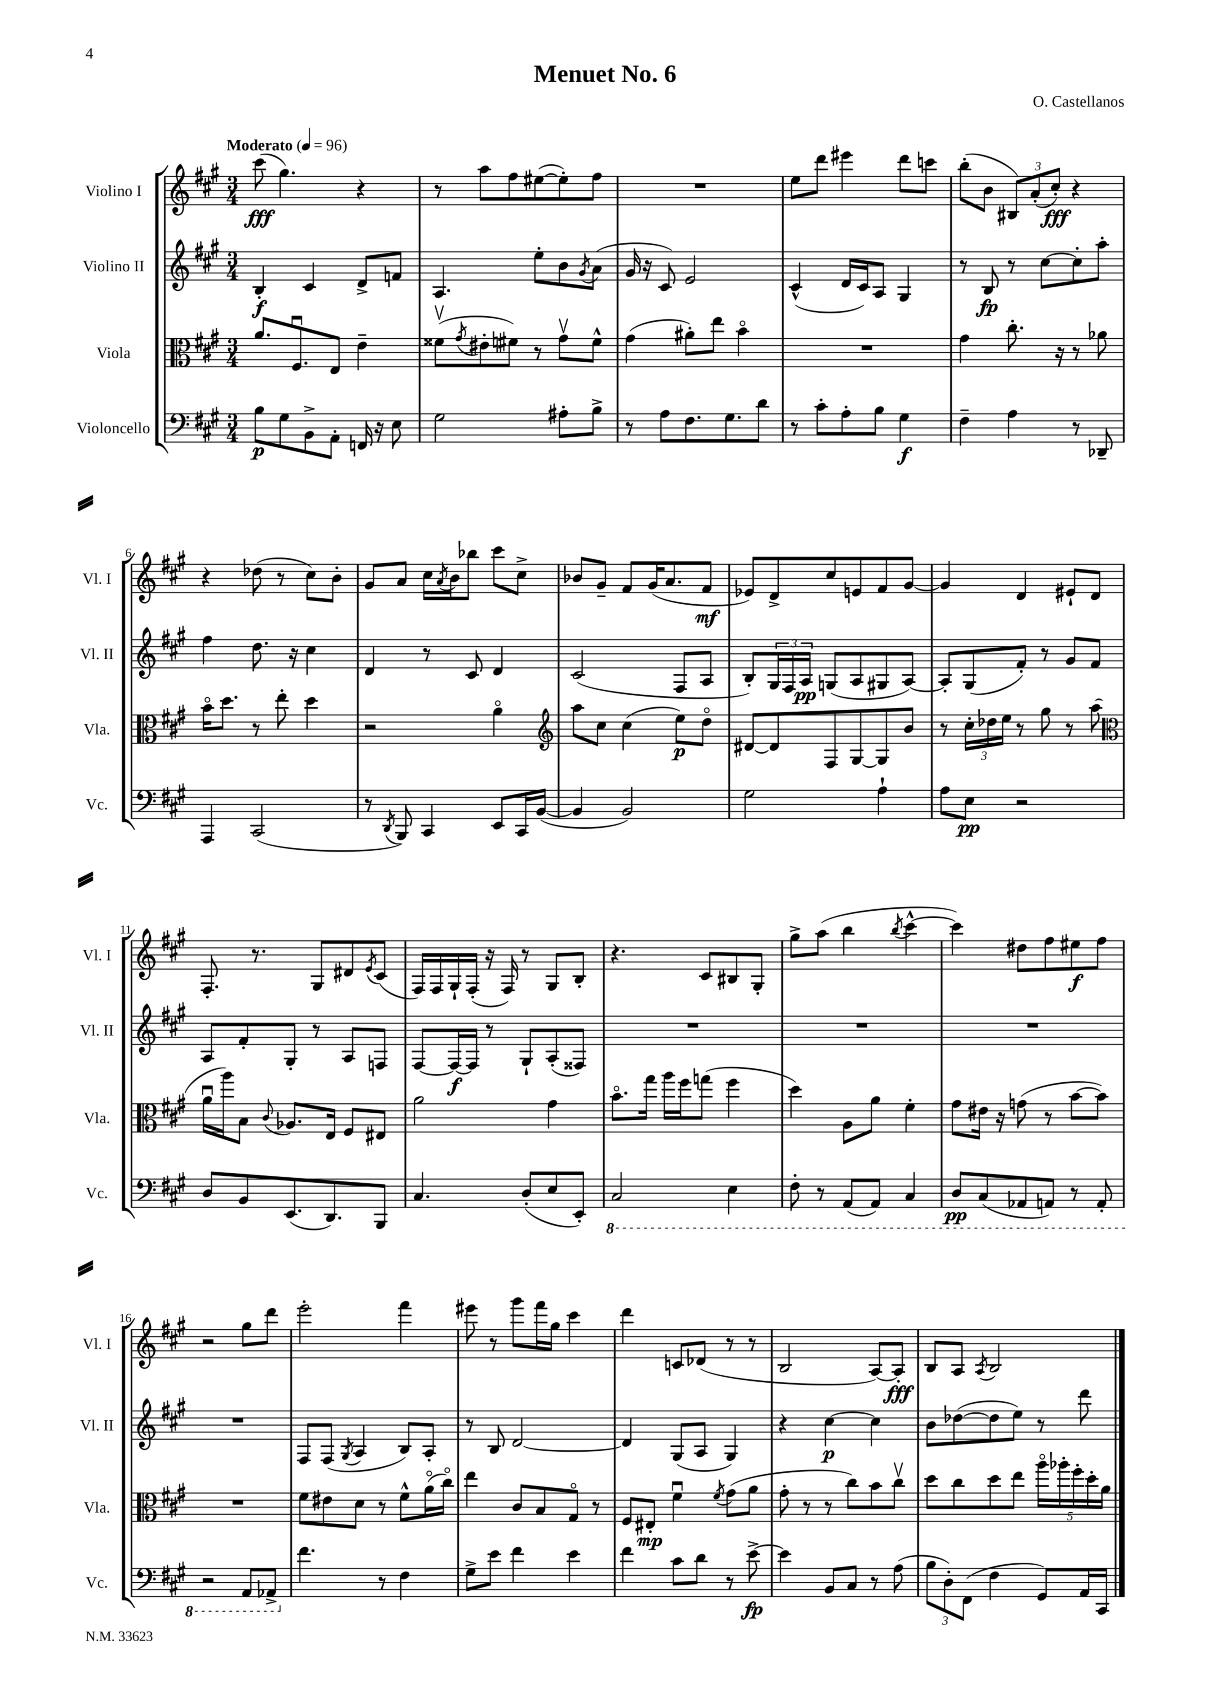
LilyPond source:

\header { title = "Menuet No. 6" composer = "O. Castellanos" }
<<
\new StaffGroup <<
\new Staff = "s0" \with { instrumentName = "Violino I" shortInstrumentName = "Vl. I" } {
    \clef treble \key a \major \numericTimeSignature \time 3/4 \tempo "Moderato" 4 = 96
    cis'''8\fff( gis''4.) r4 |
    r8 a''8 fis''8 eis''8~( eis''8-.) fis''8 |
    R2. |
    e''8 d'''8 eis'''4 d'''8 c'''8 |
    b''8-.( b'8 \tuplet 3/2 { bis8) a'8-.( cis''8-.\fff) } r4 |
    r4 des''8( r8 cis''8) b'8-. |
    gis'8 a'8 cis''16 \acciaccatura { a'8 } b'16 bes''8 cis'''8 cis''8-> |
    bes'8 gis'8-- fis'8 gis'16( a'8. fis'8\mf |
    ees'8) d'8-> cis''8 e'8 fis'8 gis'8~ |
    gis'4 d'4 eis'8-! d'8 |
    fis8.-. r8. gis8 dis'8 \acciaccatura { e'8 } cis'8( |
    fis16) fis16 gis16-! fis16-.( r16 fis16) r8 gis8 b8-. |
    r4. cis'8 bis8 gis8-. |
    gis''8-> a''8( b''4 \acciaccatura { b''8 } cis'''4~-^ |
    cis'''4) dis''8 fis''8 eis''8\f fis''8 |
    r2 gis''8 d'''8 |
    e'''2-. fis'''4 |
    eis'''8 r8 gis'''8 fis'''16 gis''16 cis'''4 |
    d'''4 c'8 des'8( r8 r8 |
    b2 a8~) a8-.\fff |
    b8 a8 \acciaccatura { a8 } b2 \bar "|." |
}
\new Staff = "s1" \with { instrumentName = "Violino II" shortInstrumentName = "Vl. II" } {
    \clef treble \key a \major \numericTimeSignature \time 3/4
    b4-.\f cis'4 d'8-> f'8 |
    a4. e''8-. b'8 \acciaccatura { gis'8 } a'8( |
    gis'16 r16 cis'8) e'2 |
    cis'4-^( d'16 cis'16) a8 gis4 |
    r8 b8\fp r8 cis''8~ cis''8-. a''8-. |
    fis''4 d''8. r16 cis''4 |
    d'4 r8 cis'8 d'4 |
    cis'2( fis8 a8 |
    b8-.) \tuplet 3/2 { gis16 fis16 a16\pp } g8( a8 gis8 a8~) |
    a8-. gis8( fis'8-.) r8 gis'8 fis'8 |
    a8 fis'8-. gis8-. r8 a8 f8 |
    fis8~ fis16~\f fis16 r8 gis8-! a8-.( fisis8) |
    R2. |
    R2. |
    R2. |
    R2. |
    fis8 fis8( \acciaccatura { gis8 } a4 b8) a8-. |
    r8 b8 d'2~ |
    d'4 gis8( a8 gis4) |
    r4 cis''4~\p cis''4 |
    b'8 des''8~( des''8 e''8) r8 d'''8 \bar "|." |
}
\new Staff = "s2" \with { instrumentName = "Viola" shortInstrumentName = "Vla." } {
    \clef alto \key a \major \numericTimeSignature \time 3/4
    a'8. fis8.\downbow e8 e'4-- |
    fisis'8\upbow( \acciaccatura { gis'8 } eis'8-. fis'8) r8 gis'8\upbow fis'8-^ |
    gis'4( ais'8-.) e''8 b'4\flageolet |
    R2. |
    gis'4 cis''8.-. r16 r8 aes'8 |
    b'16\flageolet d''8. r8 e''8-. d''4 |
    r2 a'4\flageolet |
    \clef treble a''8 cis''8 cis''4( e''8\p) d''8\flageolet |
    dis'8~ dis'8 fis8 gis8~ gis8 b'8 |
    r8 \tuplet 3/2 { cis''16-. des''16 e''16 } r8 gis''8 r8 a''8( |
    \clef alto a'16\downbow a''16) b8 \appoggiatura { cis'8 } aes8. e16 fis8 eis8 |
    a'2 gis'4 |
    b'8.\flageolet gis''16 a''16 fis''16 g''8( fis''4 |
    d''4) a8 a'8 fis'4-. |
    gis'8 eis'16 r16 g'8( r8 b'8~ b'8) |
    R2. |
    fis'8 eis'8 d'8 r8 fis'8-^ a'16\flageolet( cis''16\flageolet) |
    e''4 cis'8 b8 gis8\flageolet r8 |
    fis8 eis8-.\mp fis'4\downbow \acciaccatura { fis'8 } gis'8( a'8 |
    gis'8-. r8 r8 cis''8) b'8 cis''8\upbow |
    d''8 cis''8 d''8 e''8 \tuplet 5/4 { a''16\flageolet aes''16-. fis''16-. d''16-. a'16 } \bar "|." |
}
\new Staff = "s3" \with { instrumentName = "Violoncello" shortInstrumentName = "Vc." } {
    \clef bass \key a \major \numericTimeSignature \time 3/4
    b8\p gis8 b,8-> a,8-. f,16 r16 e8 |
    gis2 ais8-. b8-> |
    r8 a8 fis8. gis8. d'8 |
    r8 cis'8-. a8-. b8 gis4\f |
    fis4-- a4 r8 des,8-- |
    a,,4 cis,2( |
    r8 \acciaccatura { d,8 } b,,8) cis,4 e,8 cis,16 b,16~( |
    b,4 b,2) |
    gis2 a4-! |
    a8 e8\pp r2 |
    d8 b,8 e,8.( d,8.) b,,8 |
    cis4. d8-.( e8 e,8-.) |
    \ottava #-1 cis,2 e,4 |
    fis,8-. r8 a,,8( a,,8) cis,4 |
    d,8\pp cis,8( aes,,8 a,,8) r8 a,,8-. |
    r2 a,,8 aes,,8-> \ottava #0 |
    fis'4. r8 fis4 |
    gis8-> e'8 fis'4 e'4 |
    fis'4 cis'8 d'8 r8 e'8~->\fp |
    e'4 b,8 cis8 r8 a8( |
    \tuplet 3/2 { b8 d8-.) fis,8( } fis4 gis,8) a,16 cis,16 \bar "|." |
}
>>
>>
